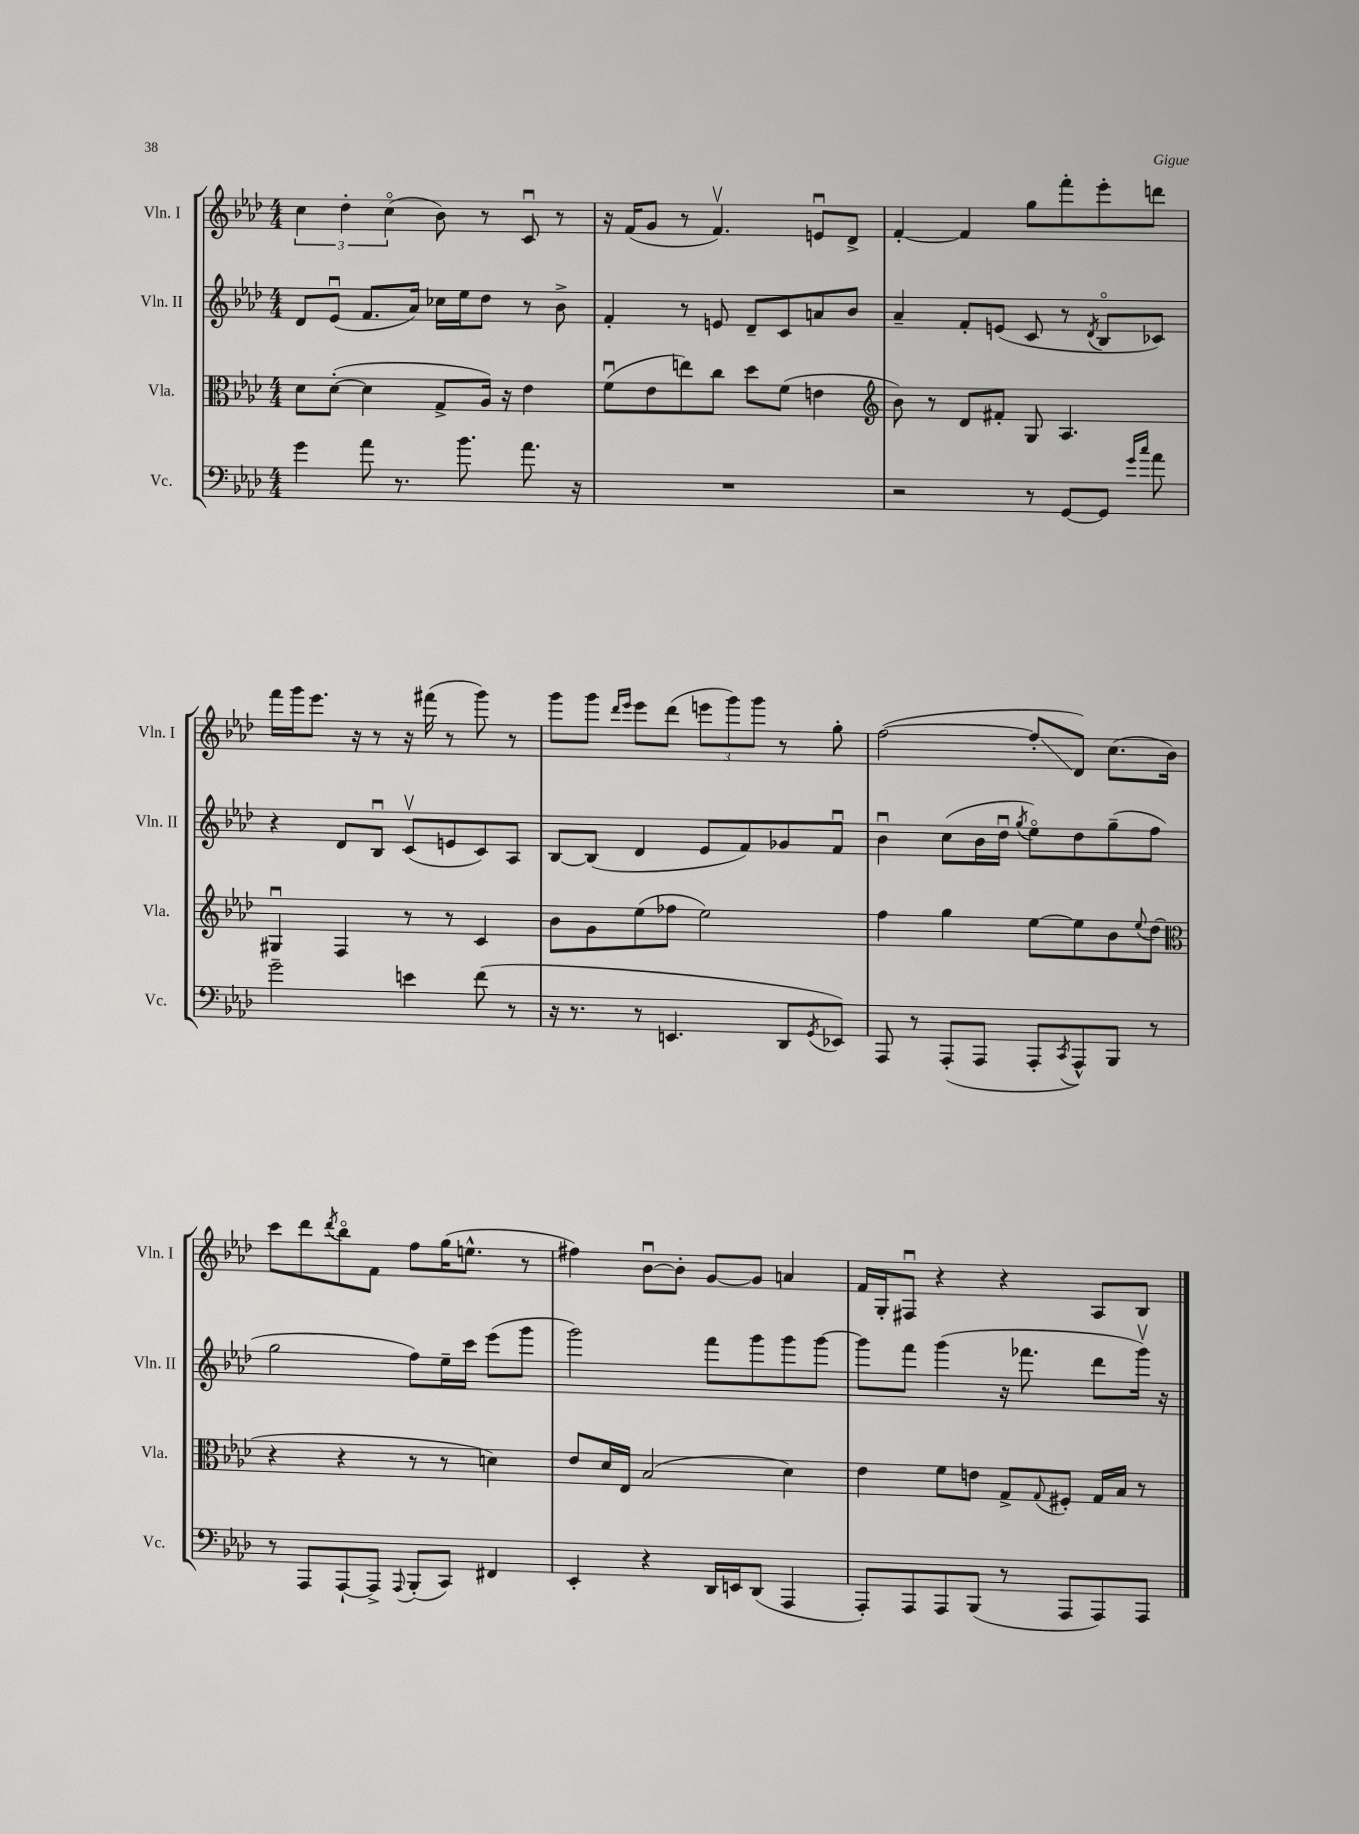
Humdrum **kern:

**kern	**kern	**kern	**kern
*staff4	*staff3	*staff2	*staff1
*clefF4	*clefC3	*clefG2	*clefG2
*k[b-e-a-d-]	*k[b-e-a-d-]	*k[b-e-a-d-]	*k[b-e-a-d-]
*M4/4	*M4/4	*M4/4	*M4/4
4g	8d-	8d-	6cc
.	([8d-'	(8e-u	.
.	.	.	6dd-'
8a-	4d-]	8.f	.
.	.	.	(6cco
8.r	.	.	.
.	.	16a-)	.
.	8G^	16cc-	8b-)
8.b-	.	16ee-	.
.	16A-)	8dd-	8r
.	16r	.	.
8.a-	4e-	8r	8cu
.	.	8b-^	8r
16r	.	.	.
=	=	=	=
1r	(8fu	4f'	16r
.	.	.	(16f
.	8e-	.	8g
.	8ee)	8r	8r
.	8cc	8e	4.fv)
.	8dd-	8d-~	.
.	(8f	8c	.
.	4e	8a	8eu
.	.	8b-	8d-^
=	=	=	=
*	*clefG2	*	*
2r	8b-)	4a-~	[4f'
.	8r	.	.
.	8d-	8f'	4f]
.	8f#'	(8e	.
8r	8G	8c	8gg
[8GG	4.A-	8r	8fff'
.	.	8qd-	.
8GG]	.	8B-o	8eee-'
16qqg	.	.	.
16qqcc	.	.	.
8a-	.	8c-)	8ddd
=	=	=	=
2g~	4G#u	4r	16fff
.	.	.	16ggg
.	.	.	8.eee-
.	4F	8d-	.
.	.	.	16r
.	.	8B-u	8r
4e	8r	(8cv	16r
.	.	.	(16fff#
.	8r	8e	8r
(8f	4c	8c)	8ggg)
8r	.	8A-	8r
=	=	=	=
16r	8b-	[8B-	8ggg
8.r	.	.	.
.	8g	(8B-]	8ggg
.	.	.	16qqddd-
.	.	.	16qqeee-
8r	(8ee-	4d-	8eee-
4.EE	8ff-	.	(8ddd-
.	2ee-)	8e-	12eee
.	.	.	12ggg)
.	.	8f)	.
.	.	.	12ggg
8DD-	.	8g-	8r
8qGG	.	.	.
8EE-)	.	8fu	8gg'
=	=	=	=
8AAA-	4ff	4b-u	([2ff
8r	.	.	.
(8AAA-'	4gg	(8cc	.
8AAA-	.	16b-	.
.	.	16dd-u	.
.	.	8qgg	.
8AAA-'	[8ee-	8ee-o)	8ff']
8qCC	.	.	.
8AAA-^^)	8ee-]	8dd-	8d-)
8BBB-	8b-	(8gg~	(8.cc
.	8qqee-	.	.
8r	(8dd-	8ff	.
.	.	.	16b-)
=	=	=	=
*	*clefC3	*	*
8r	4r	2gg	8ccc
8AAA-	.	.	8ddd-
.	.	.	8qddd-
[8AAA-`	4r	.	8bb-o
8AAA-^]	.	.	8f
8qqAAA-	.	.	.
(8BBB-'	8r	8ff)	8ff
8CC)	8r	16ee-~	(16gg
.	.	16ccc	8.ee^^
4FF#	4d)	(8eee-	.
.	.	8ggg	8r
=	=	=	=
4EE-'	8e-	2ggg)	4ff#)
.	16d-	.	.
.	16E-	.	.
4r	(2B-	.	[8b-u
.	.	.	8b-']
16DD-	.	8fff	[8g
16EE	.	.	.
(8DD-	.	8ggg	8g]
4AAA-	4d-)	8ggg	4a
.	.	[8ggg	.
=	=	=	=
8AAA-')	4e-	8ggg]	16f
.	.	.	16G'
8AAA-	.	8fff	8F#u
8AAA-	8f	(4ggg	4r
(8BBB-	8e	.	.
8r	8G^	16r	4r
.	.	8.fff-	.
.	8qqG	.	.
8AAA-	8F#'	.	.
8AAA-)	16G	8ddd-	8A-
.	16B-	.	.
8AAA-	8r	16gggv)	8B-
.	.	16r	.
==	==	==	==
*-	*-	*-	*-
